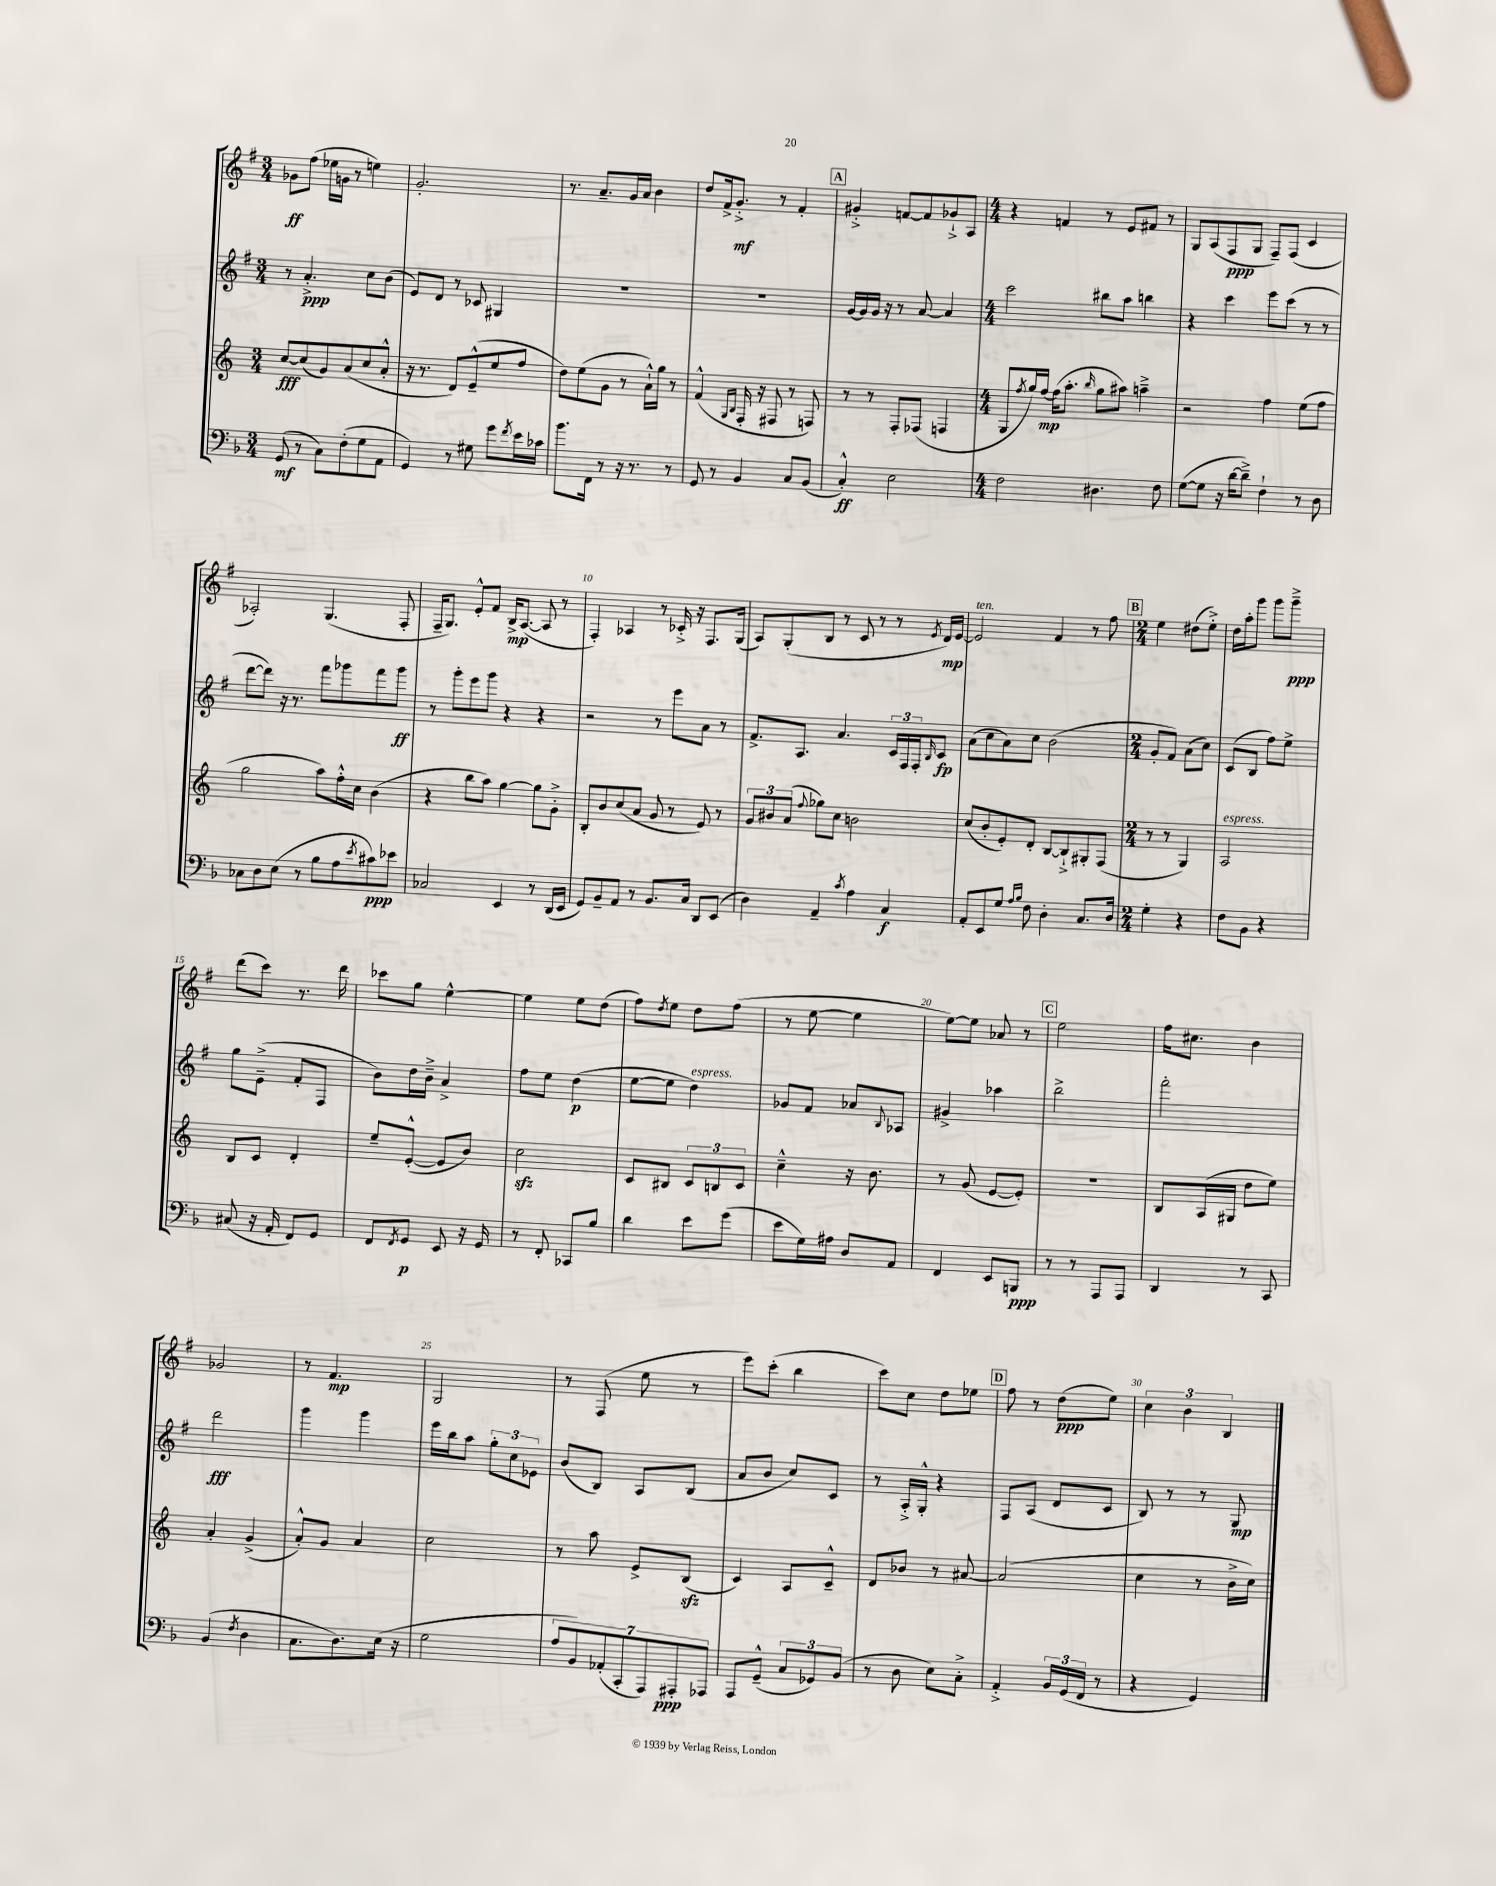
<<
\new StaffGroup <<
\new Staff = "s0" {
    \clef treble \key g \major \numericTimeSignature \time 3/4
    ges'8\ff fis''8( ees''16 g'16 r8 e''4) |
    g'2.-. |
    r8. a'8.-- g'16 a'16 b'4 |
    d''8 fis'16-> g'8.-.->\mf r8 fis'4-. |
    \mark \markup { \box "A" } gis'4-.-> f'8~ f'8 ges'8-!-> a8 |
    \numericTimeSignature \time 4/4 r4 f'4 r8 e'8 fis'8 r8 |
    g8 a8( fis8\ppp g8 fis8--) fis8( c'4 |
    aes2-.) g4.( fis8-. |
    fis16-- g8.) e'8-.-^ fis'8 b16->\mp a8.~( a8 r8 |
    fis4-.) aes4 r8 ces'16-.-> r16 fis8. g16( |
    a8) g8-.( b8 r8 c'8 r8 r8 \acciaccatura { e'8 } d'16\mp) e'16~ |
    e'2^\markup { \italic "ten." } fis'4 r8 fis''8 |
    \mark \markup { \box "B" } \numericTimeSignature \time 2/4 e''4 dis''8( e''8-.->) |
    d''16 a''16-. g'''8 g'''8 g'''8--->\ppp |
    d'''8( c'''8) r8. d'''16 |
    ces'''8 g''8 e''4~-^ |
    e''4 e''8 d''8( |
    fis''8) \acciaccatura { d''8 } e''8 d''8 fis''8( |
    r8 e''8~ e''4 |
    e''8~) e''8 aes'8 r8 |
    \mark \markup { \box "C" } e''2 |
    fis''16 cis''8. b'4 |
    ges'2 |
    r8 fis'4.\mp |
    g2 |
    r8 fis8( e''8 r8 |
    e'''8) c'''8-.( b''4 |
    c'''8) c''8 d''8 ees''8 |
    \mark \markup { \box "D" } fis''8 r8 d''8\ppp( e''8) |
    \tuplet 3/2 { c''4 b'4 b4 } \bar "|." |
}
\new Staff = "s1" {
    \clef treble \key g \major \numericTimeSignature \time 3/4
    r8 a'4.-.->\ppp c''8 b'8( |
    e'8) d'8 r8 ces'8 gis4 |
    R2. |
    R2. |
    \mark \markup { \box "A" } g'16~ g'16 g'16 r16 r8 a'8~ a'4 |
    \numericTimeSignature \time 4/4 c'''2 bis''8 a''8 b''4 |
    r4 c'''4 e'''8 c'''8( r8 r8 |
    d'''8~ d'''8) r16 r8. fis'''8 ges'''8 fis'''8 ges'''8\ff |
    r8 g'''8-. e'''8 g'''8 r4 r4 |
    r2 r8 e'''8 a'8 r8 |
    fis'8.-> a8. a'4. \tuplet 3/2 { c'16 fis16 fis16-. } \grace { b16 } c'8\fp |
    a'8( c''8 a'8) c''8 b'2( |
    \mark \markup { \box "B" } \numericTimeSignature \time 2/4 g'8-. fis'8) a'8( c''8) |
    c'8( b8 fis''8) e''8-> |
    g''8 e'8--->( fis'8-. fis8 |
    b'8) d''16 b'16---> a'4-> |
    fis''8 e''8 d''4\p( |
    e''8~ e''8 d''4^\markup { \italic "espress." }) |
    ges'8 fis'8 aes'8 \appoggiatura { b8 } aes8 |
    gis'4-> aes''4 |
    \mark \markup { \box "C" } b''2-> |
    fis'''2-. |
    d'''2\fff |
    g'''4 g'''4 |
    e'''16 b''16 a''8 \tuplet 3/2 { g''8-. c''8 ees'8 } |
    b'8( b8) a8 b8( |
    a'8 b'8 c''8) c'8 |
    r8 a16-.-> g16-.-^ r4 |
    \mark \markup { \box "D" } fis8 a8( d'8 c'8 |
    b8) r8 r8 g8\mp \bar "|." |
}
\new Staff = "s2" {
    \clef treble \key c \major \numericTimeSignature \time 3/4
    c''8~\fff c''8( g'8) a'8( c''8 a'8-.-^ |
    r16 r8. d'8) e'8---^( e''8 f''8 |
    d''8) e''8( g'8 r8 a'16-!-^) g''16 r8 |
    f'4-^( \grace { g16 b16 } f16-. r16 fis8 r8 f8) |
    \mark \markup { \box "A" } r8 r8 f8-. fes8( f4 |
    \numericTimeSignature \time 4/4 g8 \acciaccatura { f''8 } g''16) f''16~\mp f''16( a''8.-. \grace { b''16 } g''8 ais''8) a''4---> |
    r2 f''4 e''8( f''8 |
    g''2 a''8) f''16-.-^ c''16 b'4( |
    r4 b''8 a''8) g''4~ g''8 g'8-.-> |
    b8-. b'8 c''8( a'8 g'8 r8 e'8) r8 |
    \tuplet 3/2 { g'8 bis'8 a'8( } \appoggiatura { f''8 } ges''8) c''8 b'2 |
    c''8( b'8-. e'8-.) d'8-. b8~ b8-!-> gis8-. f8( |
    \mark \markup { \box "B" } \numericTimeSignature \time 2/4 r8 r8 g4) |
    a2^\markup { \italic "espress." } |
    b8 c'8 d'4-. |
    e''8-- e'8~-.-^( e'8 b'8) |
    c''2\sfz |
    c'8 bis8 \tuplet 3/2 { c'8 b8 c'8 } |
    c''4---^ r16 b'8. |
    r8 g'8( e'8~ e'8-.) |
    \mark \markup { \box "C" } R2 |
    b8 a16( gis16 d''8 e''8) |
    a'4-. g'4->( |
    a'8-.-^) g'8 a'4 |
    c''2 |
    r8 a''8 e'8-> b8\sfz( |
    c'4) a8 c'8---^ |
    d'8 bes'8 r8 ais'8~ |
    \mark \markup { \box "D" } ais'2( |
    c''4 r8 b'16-> c''16) \bar "|." |
}
\new Staff = "s3" {
    \clef bass \key f \major \numericTimeSignature \time 3/4
    g,8\mf( r8 c8) f8-.( g8 a,8 |
    g,4) r8 gis8 g'8 \acciaccatura { f'8 } e'16 ces'16 |
    bes'8. f,16 r8 r16 r8. r8 |
    g,8 r8 bes,4 c8 bes,8( |
    \mark \markup { \box "A" } c4-.-^\ff) e2 |
    \numericTimeSignature \time 4/4 f2 dis4. f8 |
    g8~( g8 r16 d'16~ d'8--->) f4-! r8 d8 |
    ces8 d8 e8( r8 bes8 a8 \acciaccatura { e'8 } cis'8\ppp) ees'8 |
    ces2 e,4 r8 d,16( e,16 |
    g,8) bes,8-- a,8 r8 bes,8. c16 d,8 e,8( |
    d4) a,4-- \acciaccatura { c'8 } a4 c4\f |
    a,8-. e,8 g8 \grace { a16 bes16 } f8 d4-. c8. d16 |
    \mark \markup { \box "B" } \numericTimeSignature \time 2/4 g4-. r4 |
    f8 bes,8 r4 |
    cis8( r16 a,16-. f,8) g,8 |
    f,8 \acciaccatura { f,8 } g,8\p e,8 r16 g,16 |
    r8 f,8-. ces,8 bes8 |
    d'4 e'8 g'8( |
    e'8 g16) ais16 d8 a,8 |
    f,4 e,8 b,,8\ppp |
    \mark \markup { \box "C" } r8 r8 a,,8 a,,8 |
    d,4 r8 c,8 |
    bes,4( \acciaccatura { f8 } d4 |
    c8. d8.) e16( r16 |
    g2 |
    \tuplet 7/4 { a8 bes,8) aes,8-.( c,8-. a,,8) ais,,8-.\ppp aes,,8 } |
    a,,8 g,8---^( \tuplet 3/2 { c8 ges,8) bes,8( } |
    r8 d8 e8) c8-.-> |
    \mark \markup { \box "D" } a,4-.-> \tuplet 3/2 { bes,16 g,16( f,16 } r8 |
    r4 g,4) \bar "|." |
}
>>
>>
\layout { \context { \Score \override BarNumber.break-visibility = ##(#f #t #t) barNumberVisibility = #(every-nth-bar-number-visible 5) } }
